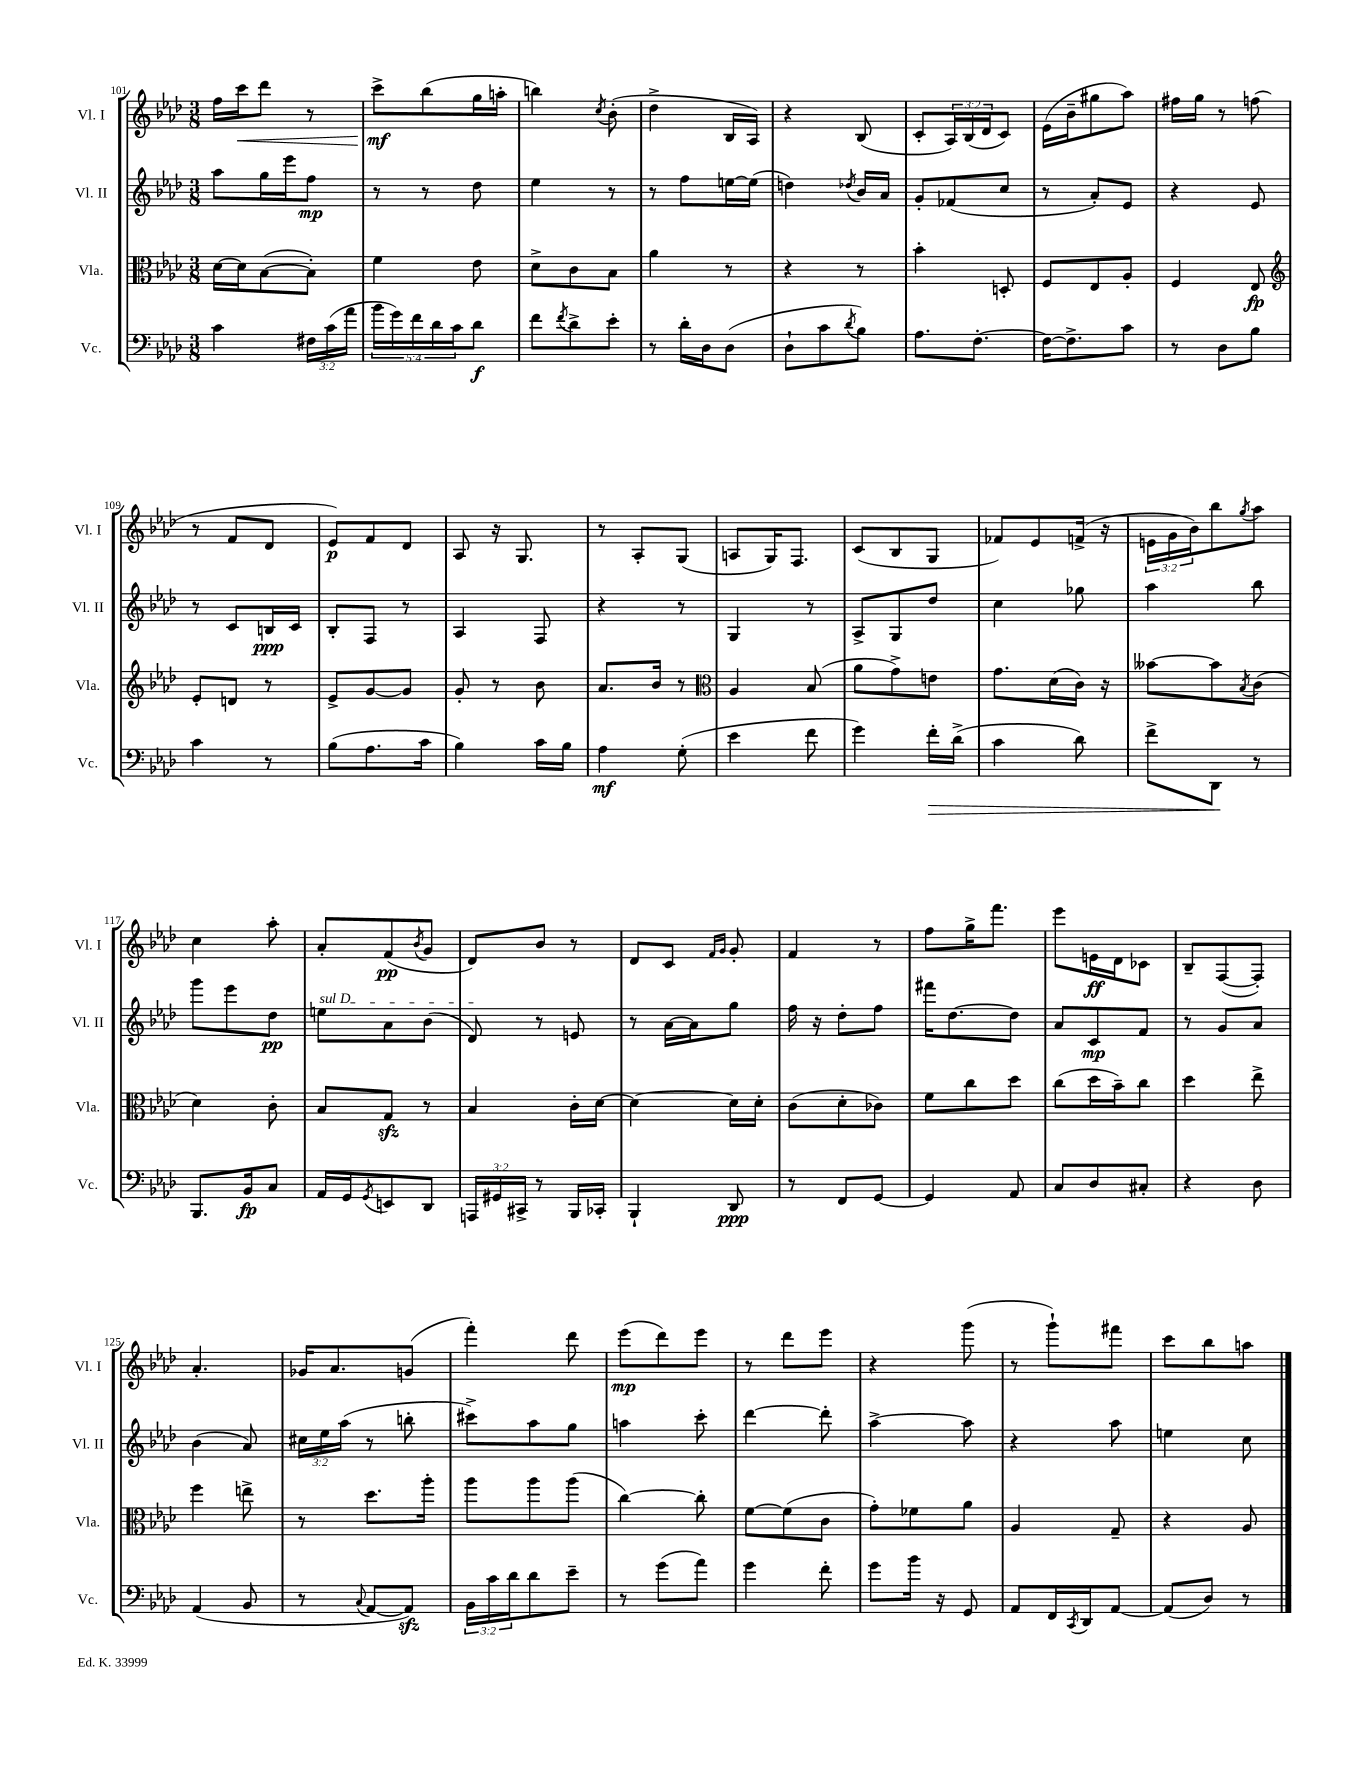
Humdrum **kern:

**kern	**kern	**kern	**kern
*staff4	*staff3	*staff2	*staff1
*clefF4	*clefC3	*clefG2	*clefG2
*k[b-e-a-d-]	*k[b-e-a-d-]	*k[b-e-a-d-]	*k[b-e-a-d-]
*M3/8	*M3/8	*M3/8	*M3/8
4c\	[16d-\LL	8aa-\L	16ff\LL
.	16d-\]J	.	16ccc\J
.	([8B-\	16gg\L	8ddd-\J
.	.	16eee-\J	.
24F#\LL	8B-'\]J)	8ff\J	8r
(24c\	.	.	.
24a-\JJ	.	.	.
=	=	=	=
20b-\LL	4f\	8r	8ccc^\L
20g\)	.	.	.
20f\	.	.	.
.	.	8r	(8bb-\
20d-\	.	.	.
20c\J	.	.	.
8d-\J	8e-\	8dd-\	16gg\L
.	.	.	16aa'\JJ
=	=	=	=
8f\L	8d-^\L	4ee-\	4bb\)
8qf/	.	.	.
8d-^\	8c\	.	.
.	.	.	8qcc/
8e-'\J	8B-\J	8r	(8b-'\
=	=	=	=
8r	4a-\	8r	4dd-^\
16d-'\LL	.	8ff\L	.
16D-\J	.	.	.
(8D-\J	8r	[16ee\L	16B-/LL
.	.	(16ee\]JJ	16A-/JJ)
=	=	=	=
8D-`\L	4r	4dd\)	4r
8c\	.	.	.
8qd-/	.	8qdd-/	.
8B-\J)	8r	16b-/LL	(8B-/
.	.	16a-/JJ	.
=	=	=	=
8.A-\L	4b-'\	8g'/L	8c'/L
.	.	(8f-/	24A-/L)
.	.	.	(24B-/
[8.F'\J	.	.	.
.	.	.	24d-/J
.	8D'/	8cc/J	8c/J)
=	=	=	=
16F\_LK	8F/L	8r	(16e-\LL
8.F^\]	.	.	16b-~\J
.	8E-/	8a-'/L)	8gg#\
8c\J	8A-'/J	8e-/J	8aa-\J)
=	=	=	=
8r	4F/	4r	16ff#\LL
.	.	.	16gg\JJ
8D-\L	.	.	8r
8B-\J	8E-/	8e-/	(8ff\
=	=	=	=
*	*clefG2	*	*
4c\	8e-'/L	8r	8r
.	8d/J	8c/L	8f/L
8r	8r	16B/L	8d-/J
.	.	16c/JJ	.
=	=	=	=
(8B-\L	8e-^/L	8B-'/L	8e-/L)
8.A-\	[8g/	8F/J	8f/
.	8g/]J	8r	8d-/J
16c\Jk	.	.	.
=	=	=	=
4B-\)	8g'/	4A-/	8A-/
.	8r	.	16r
.	.	.	8.G/
16c\LL	8b-\	8F/	.
16B-\JJ	.	.	.
=	=	=	=
4A-\	8.a-/L	4r	8r
.	.	.	8A-'/L
.	16b-/Jk	.	.
(8G'\	8r	8r	(8G/J
=	=	=	=
*	*clefC3	*	*
4e-\	4A-/	4G/	8A/L
.	.	.	16G/K)
.	.	.	8.F/J
8f\	(8B-/	8r	.
=	=	=	=
4g\)	8a-\L	8A-^/L	(8c/L
.	8g^\)	8G/	8B-/
16f'\LL	8e\J	8dd-/J	8G/J
(16d-^\JJ	.	.	.
=	=	=	=
4c\	8.g\L	4cc\	8f-/L)
.	.	.	8e-/
.	(16d-\L	.	.
8d-\)	16c\JJ)	8gg-\	(16f^/Jk
.	16r	.	16r
=	=	=	=
8f^\L	[8b--\L	4aa-\	24e\LL
.	.	.	24g\
.	.	.	24b-\J)
8DD-\J	8b--\]	.	8bb-\
.	8qB-/	.	8qgg/
8r	(8c\J	8bb-\	8aa-\J
=	=	=	=
8.BBB-/L	4d-\)	8ggg\L	4cc\
.	.	8eee-\	.
16BB-/k	.	.	.
8C/J	8c'\	8dd-\J	8aa-'\
=	=	=	=
16AA-/LL	8B-/L	8ee\L	8a-'/L
16GG/J	.	.	.
8qGG/	.	.	.
8EE/	8G/J	8a-\	(8f/
.	.	.	8qb-/
8DD-/J	8r	(8b-\J	8g/J
=	=	=	=
24AAA/LL	4B-/	8d-/)	8d-/L)
24GG#/	.	.	.
24CC#^/JJ	.	.	.
8r	.	8r	8b-/J
16BBB-/LL	16c'\LL	8e/	8r
16CC-'/JJ	[16d-\JJ	.	.
=	=	=	=
4BBB-`/	4d-\_	8r	8d-/L
.	.	[16a-\LL	8c/J
.	.	16a-\]J	.
.	.	.	16qqf/LL
.	.	.	16qqg/JJ
8DD-/	16d-\]LL	8gg\J	8g'/
.	16d-'\JJ	.	.
=	=	=	=
8r	(8c\L	16ff\	4f/
.	.	16r	.
8FF/L	8d-'\	8dd-'\L	.
[8GG/J	8c-\J)	8ff\J	8r
=	=	=	=
4GG/]	8f\L	16fff#\LK	8ff\L
.	.	[8.dd-\	.
.	8cc\	.	16gg^\K
.	.	.	8.fff\J
8AA-/	8dd-\J	8dd-\]J	.
=	=	=	=
8C/L	(8cc\L	8a-/L	8eee-\L
8D-/	16dd-\L	8c/	16e\L
.	16b-~\J)	.	16d-\J
8C#'/J	8cc\J	8f/J	8c-\J
=	=	=	=
4r	4dd-\	8r	8B-~/L
.	.	8g/L	([8F/
8D-\	8ee-^\	8a-/J	8F'/]J)
=	=	=	=
(4AA-/	4ff\	(4b-\	4.a-'/
8BB-/	8ee^\	8a-/)	.
=	=	=	=
8r	8r	24cc#\LL	16g-/LK
.	.	24ee-\	.
.	.	.	8.a-/
.	.	(24aa-\JJ	.
8qqC/	.	.	.
[8AA-/L	8.dd-\L	8r	.
8AA-/]J)	.	8bb'\	(8g/J
.	16aa-'\Jk	.	.
=	=	=	=
24BB-\LL	8aa-\L	8ccc#^\L)	4fff'\)
24c\	.	.	.
24d-\J	.	.	.
8d-\	8aa-\	8aa-\	.
8e-~\J	(8aa-\J	8gg\J	8ddd-\
=	=	=	=
8r	[4cc\)	4aa\	(8eee-\L
(8g\L	.	.	8ddd-\)
8a-\J)	8cc'\]	8ccc'\	8eee-\J
=	=	=	=
4g\	[8f\L	[4ddd-\	8r
.	(8f\]	.	8ddd-\L
8f'\	8c\J	8ddd-'\]	8eee-\J
=	=	=	=
8g\L	8g'\L)	[4aa-^\	4r
16b-\Jk	8f-\	.	.
16r	.	.	.
8GG/	8a-\J	8aa-\]	(8ggg\
=	=	=	=
8AA-/L	4A-/	4r	8r
16FF/L	.	.	8ggg`\L)
8qCC/	.	.	.
16DD-/J	.	.	.
[8AA-/J	8G~/	8aa-\	8fff#\J
=	=	=	=
(8AA-/]L	4r	4ee\	8ccc\L
8D-/J)	.	.	8bb-\
8r	8A-/	8cc\	8aa\J
==	==	==	==
*-	*-	*-	*-
